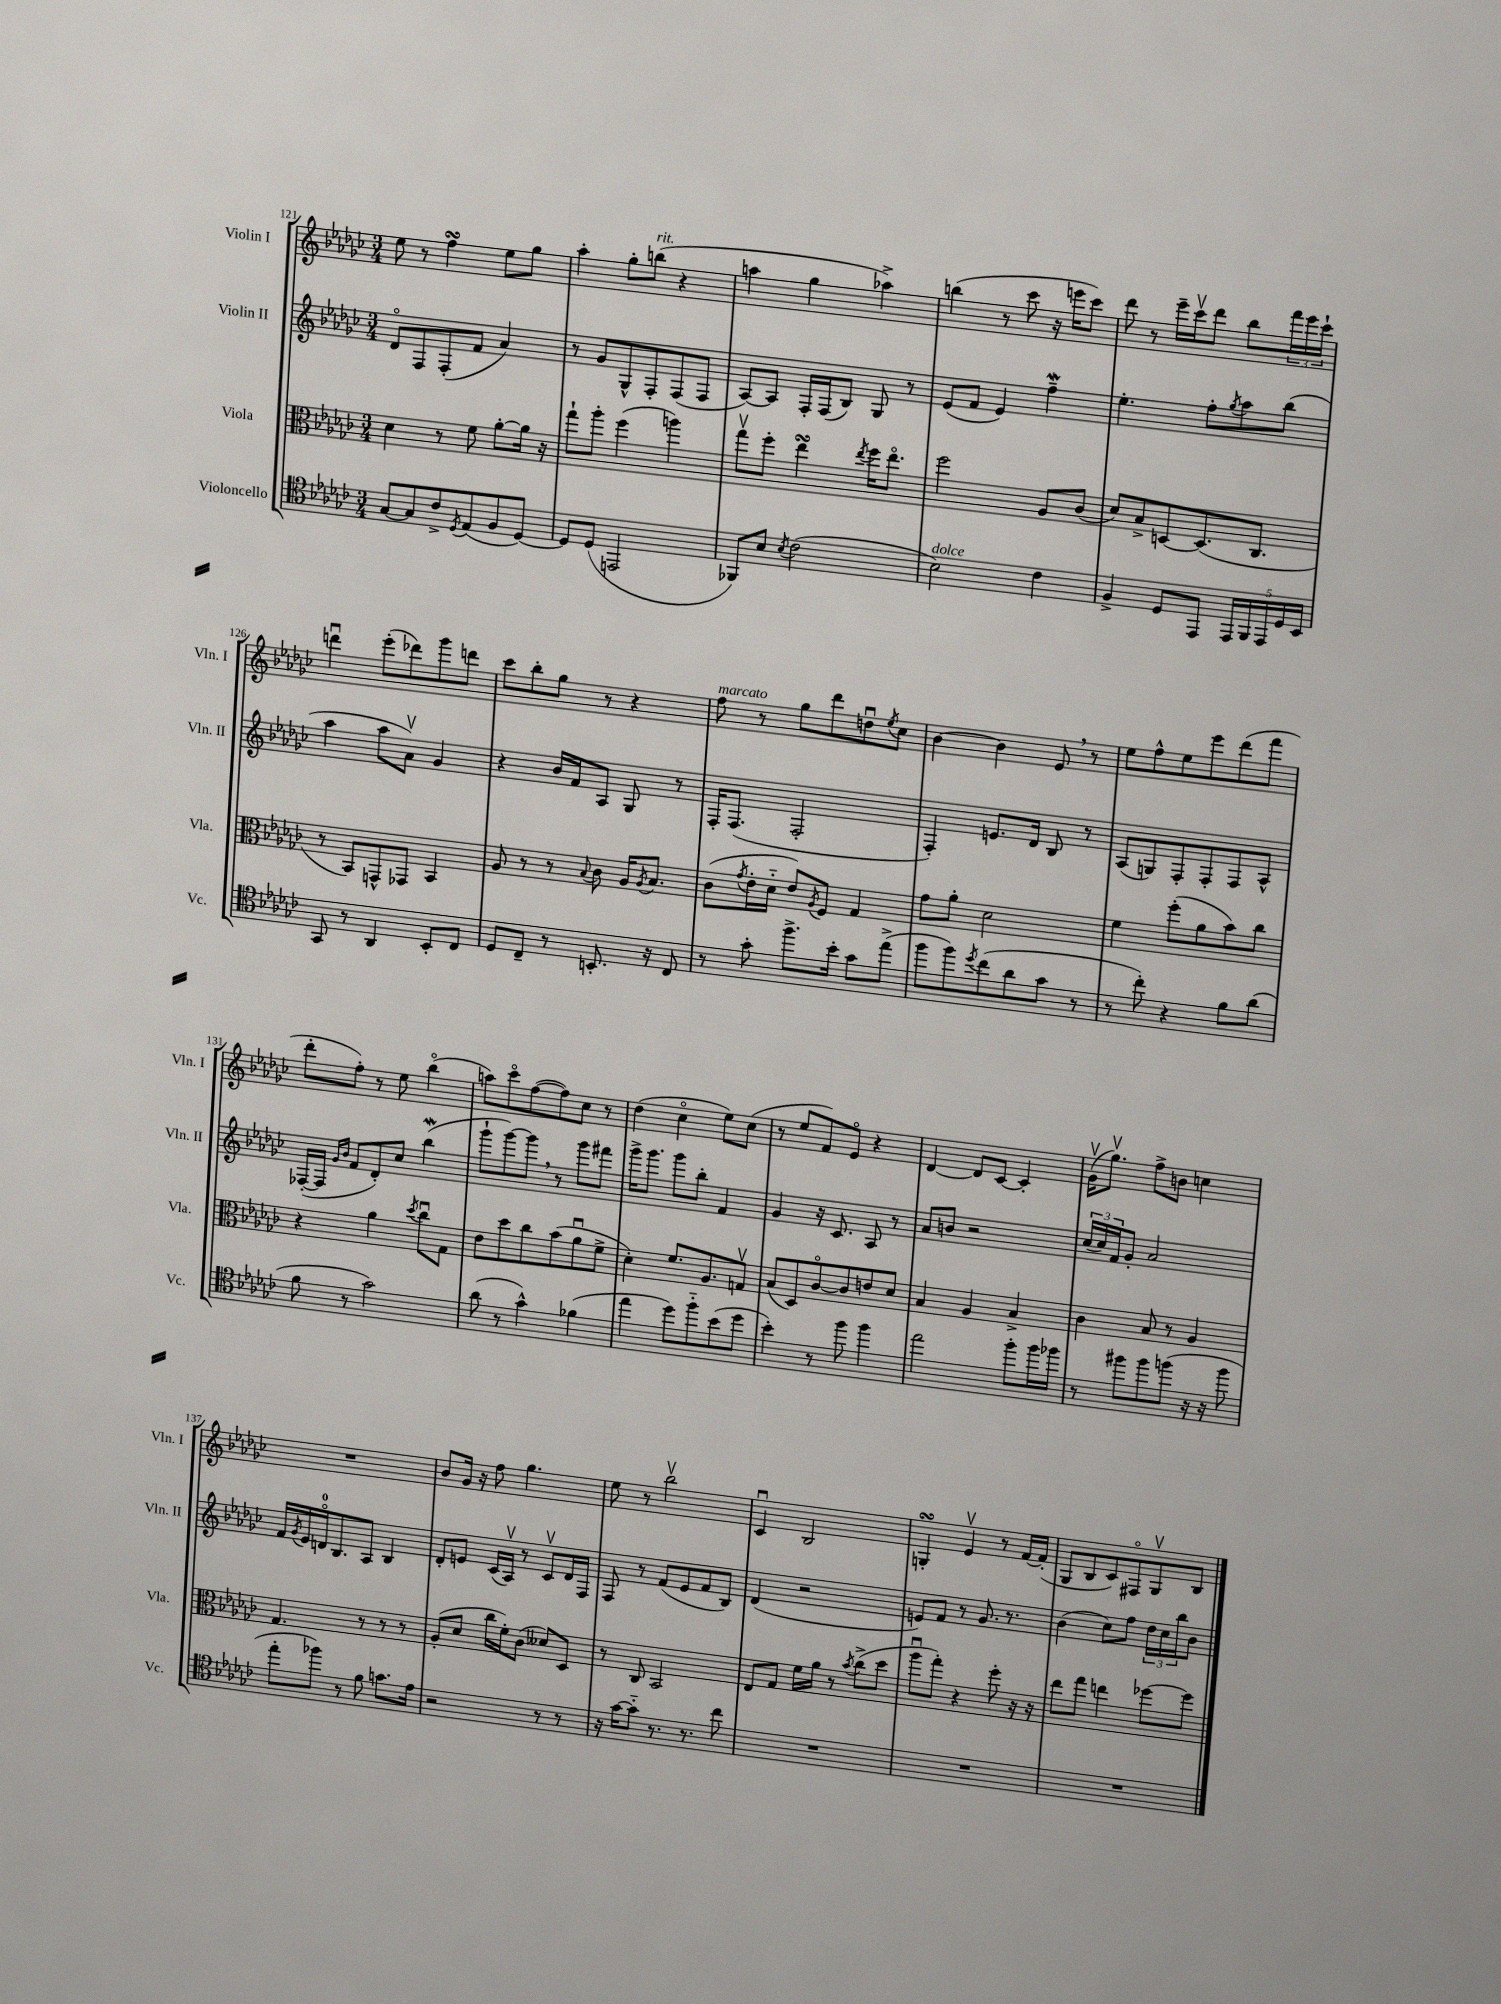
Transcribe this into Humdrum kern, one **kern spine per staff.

**kern	**kern	**kern	**kern
*part4	*part3	*part2	*part1
*staff4	*staff3	*staff2	*staff1
*I"Violoncello	*I"Viola	*I"Violin II	*I"Violin I
*I'Vc.	*I'Vla.	*I'Vln. II	*I'Vln. I
*clefC4	*clefC3	*clefG2	*clefG2
*k[b-e-a-d-g-c-]	*k[b-e-a-d-g-c-]	*k[b-e-a-d-g-c-]	*k[b-e-a-d-g-c-]
*M3/4	*M3/4	*M3/4	*M3/4
=121	=121	=121	=121
[8G-/L	4d-\	8d-/L	8ee-\
8G-/]	.	8F/	8r
8c-^/	8r	(8F'/	4ffsSsS\
8qD-/	.	.	.
(8E-/	8f\	8f/J	.
8F/	[8a-'\L	4a-/)	8ee-\L
[8D-/J)	16a-\Jk]	.	8gg-\J
.	16r	.	.
=122	=122	=122	=122
8D-/L]	8gg-`\L	8r	4aa-'\
(8D-/J	8aa-'\J	8g-/L	.
2EEn/	(4ff\	8G-^^/	8gg-'\L
!	!	!	!LO:TX:a:i:t=rit.
.	.	8F'/	(8bbn\J
.	4aan\)	(8F/	4r
.	.	8F/J	.
=123	=123	=123	=123
8FF-X/L)	8gg-v\L	[8A-/L)	4aan\
8B-/J	8ff'\J	8A-/J]	.
8qB-/	.	.	.
(2c-\	4ee-sSSS\	16F'/LL	4gg-\
.	.	(16F/J	.
.	.	8B-/J)	.
.	8qee-/	.	.
.	16ff\KL	8G-/	4aa-X^\)
.	8.ee-\J	.	.
.	.	8r	.
=124	=124	=124	=124
!LO:TX:a:i:t=dolce	!	!	!
2B-\)	2ff\	(8e-/L	(4bbn\
.	.	8f/J	.
.	.	4e-/)	8r
.	.	.	8ccc-\
4c-\	8A-/L	4ffW~\	16r
.	.	.	16eeen\KL
.	(8c-/J	.	8ccc-\J)
=125	=125	=125	=125
4F^/	8d-/L)	4.ee-'\	8ddd-\
.	8B-^/	.	8r
8D-/L	[8Dn/	.	16eee-~\LL
.	.	.	16ccc-v\J
8EE-/J	(8.D/]	8ff'\L	8ddd-\J
.	.	8qgg-/	.
20EE-/LL	.	8aa-\	8bb-\L
20FF/	.	.	.
.	8.C-/J	.	.
20EE-/	.	.	.
.	.	(8bb-\J	24fff\L
20D-/	.	.	.
.	.	.	24eee-\
20BB-/JJ	.	.	.
.	.	.	24ccc-`\JJ
!!LO:LB:g=z
=126	=126	=126	=126
8GG-/	8r	4aa-\	4dddnu\
8r	8BB-/L)	.	.
4AA-/	8GGn^^/	8aa-\L	(8eee-'\L
.	8GG-X/J	8a-v\J)	8ddd-X\)
8BB-'/L	4BB-/	4g-/	8ggg-\
8C-/J	.	.	8dddn\J
=127	=127	=127	=127
8D-/L	8A-/	4r	8ccc-\L
8C-~/J	8r	.	8bb-'\
8r	8r	16b-/LL	8gg-\J
.	.	16f/J	.
.	8qqB-/	.	.
8.BBn'/	8c-\	8A-/J	8r
.	16A-/KL	8G-/	4r
.	8qA-/	.	.
16r	8.B-/J	.	.
8C-/	.	8r	.
=128	=128	=128	=128
!	!	!	!LO:TX:a:i:t=marcato
8r	(8c-\L	16F'/KL	8ff\
.	.	(8.F/J	.
.	8qg-/	.	.
8g-'\	16e-'\L	.	8r
.	16d-\JJ	.	.
8.ff^\L	8e-/L)	2F'/	8gg-\L
.	8qA-/	.	.
.	8F/J	.	8ddd-\
16b-'\Jk	.	.	.
8g-\L	4G-/	.	8ddnu\
.	.	.	8qee-/
(8ee-^\J	.	.	8cc-\J
=129	=129	=129	=129
8ff\L	8g-\L	4F'/)	[4b-\
8ff\)	8a-'\J	.	.
8qdd-/	.	.	.
(8cc-\	2d-\	8.en/L	4b-\]
8a-\	.	.	.
.	.	16d-/Jk	.
8g-\J	.	8B-/	8e-,/
8r	.	8r	8r
=130	=130	=130	=130
8r	4f\	(8A-/L	8ee-\L
8cc-'\)	.	8Gn/)	8ff^^\
4r	(8ff'\L	8F'/	8ee-\
.	8a-\	8F'/	8eee-\
8f\L	8b-\)	8F/	(8ddd-\
(8a-\J	8cc-\J	8A-^^/J	8fff\J
!!LO:LB:g=z
=131	=131	=131	=131
8f\	4r	([16F-X'/LL	8ddd-'\L
.	.	16F-/JJ]	.
.	.	16qqg-/LL	.
.	.	16qqb-/JJ	.
8r	.	8f/L	8ff'\J)
2g-\)	4a-\	8d-'/)	8r
.	.	8cc-/J	8ee-\
.	8qdd-/	.	.
.	8cc-u\L	(4bb-W\	(4bb-\
.	8G-\J	.	.
=132	=132	=132	=132
(8a-\	8e-\L	8ggg-`\L	8aan\L)
8r	8dd-\	[8ggg-\)	8ccc-\
4g-^^\)	8cc-\	8ggg-,\J]	([8ff\
.	(8b-\	8r	8ff\])
(4f-X\	8a-u\	8ggg-\L	8cc-\J
.	8f^\J	8fff#X\J	8r
=133	=133	=133	=133
4ee-\	4d-'\)	16ggg-^\KL	(4dd-\
.	.	8.ggg-\J	.
8dd-\L)	8.f/L	8ggg-\L	4cc-\
8ff\	.	8bb-'\J	.
.	8.A-/	.	.
(8b-\	.	4f/	8ee-\L)
8dd-\J	8Gnv/J	.	(8cc-\J
=134	=134	=134	=134
4b-'\)	(8B-/L	4g-/	8r
.	8D-/)	.	8ee-/L
8r	[8c-/	16r	8f/)
.	.	8.c-/	.
8ff\	8c-/]	.	8e-/J
4ff\	8en/	8A-/	4r
.	8d-/J	8r	.
=135	=135	=135	=135
2ee-\	4B-/	8a-/L	[4d-/
.	.	8bn/J	.
.	4A-/	2r	8d-/L]
.	.	.	[8c-/J
8ff'\L	4B-^/	.	4c-'/]
16ff\L	.	.	.
16ff-X\JJ	.	.	.
=136	=136	=136	=136
8r	4c-\	(24cc-/LL	(16g-v\KL
.	.	24cc-/)	.
.	.	.	8.gg-v\J)
.	.	24f/J	.
8ff#X\L	.	8g-'/J	.
8ff#\	8B-/	2a-/	8ff^\L
(8ffn\J	8r	.	8bn\J
16r	4A-/	.	4ccn\
16r	.	.	.
8ff\	.	.	.
!!LO:LB:g=z
=137	=137	=137	=137
8ee-'\L	4.G-/	16f/LL	2.r
.	.	8qg-/	.
.	.	16e-/	.
8ff-X\J)	.	16dn/J	.
.	.	8.B-/	.
8r	.	.	.
8f\	8r	8A-/J	.
8.gn\L	8r	4B-/	.
.	8r	.	.
16e-\Jk	.	.	.
=138	=138	=138	=138
2r	(8A-'/L	8d-'/L	8b-/L
.	8d-/J	8en/J	16g-/Jk
.	.	.	16r
.	16cc-\LL	(16c-/LL	8ff\
.	16f'\J)	16A-v/JJ)	.
.	(8c-\J	8r	4.gg-\
8r	8d--X/L)	8c-v/L	.
8r	8D-/J	16d-/L	.
.	.	16F/JJ	.
=139	=139	=139	=139
16r	8r	8F/	8ee-\
[16g-\KL	.	.	.
8g-\J]	8C-/	8r	8r
8.r	2BB-/	(8f/L	2bb-v\
.	.	8e-/	.
8.r	.	.	.
.	.	8f/	.
8cc-\	.	8B-/J)	.
=140	=140	=140	=140
2.r	8E-/L	(4d-/	4c-u/
.	8G-/J	.	.
.	16f\LL	2r	2B-/
.	16a-\JJ	.	.
.	8r	.	.
.	8qb-/	.	.
.	(8cc-^\L	.	.
.	8dd-\J	.	.
=141	=141	=141	=141
2.r	8aa-u\L	8en/L)	4GnsSsS'/
.	8gg-'\J)	8f/J	.
.	4r	8r	4e-v/
.	.	8.g-/	.
.	8ff'\	.	8r
.	.	8.r	.
.	16r	.	[16f/LL
.	16r	.	(16f'/JJ]
=142	=142	=142	=142
2.r	8ee-\L	(4b-\	8G-/L
.	8gg-\J	.	8B-/
.	4een\	8cc-\L)	8c-/)
.	.	8ff\J	8F#X/
.	[8ff-X\L	24dd-\LL	8G-v/
.	.	24cc-\	.
.	.	24bb-\J	.
.	8ff-\J]	8b-\J	8B-/J
==	==	==	==
*-	*-	*-	*-
